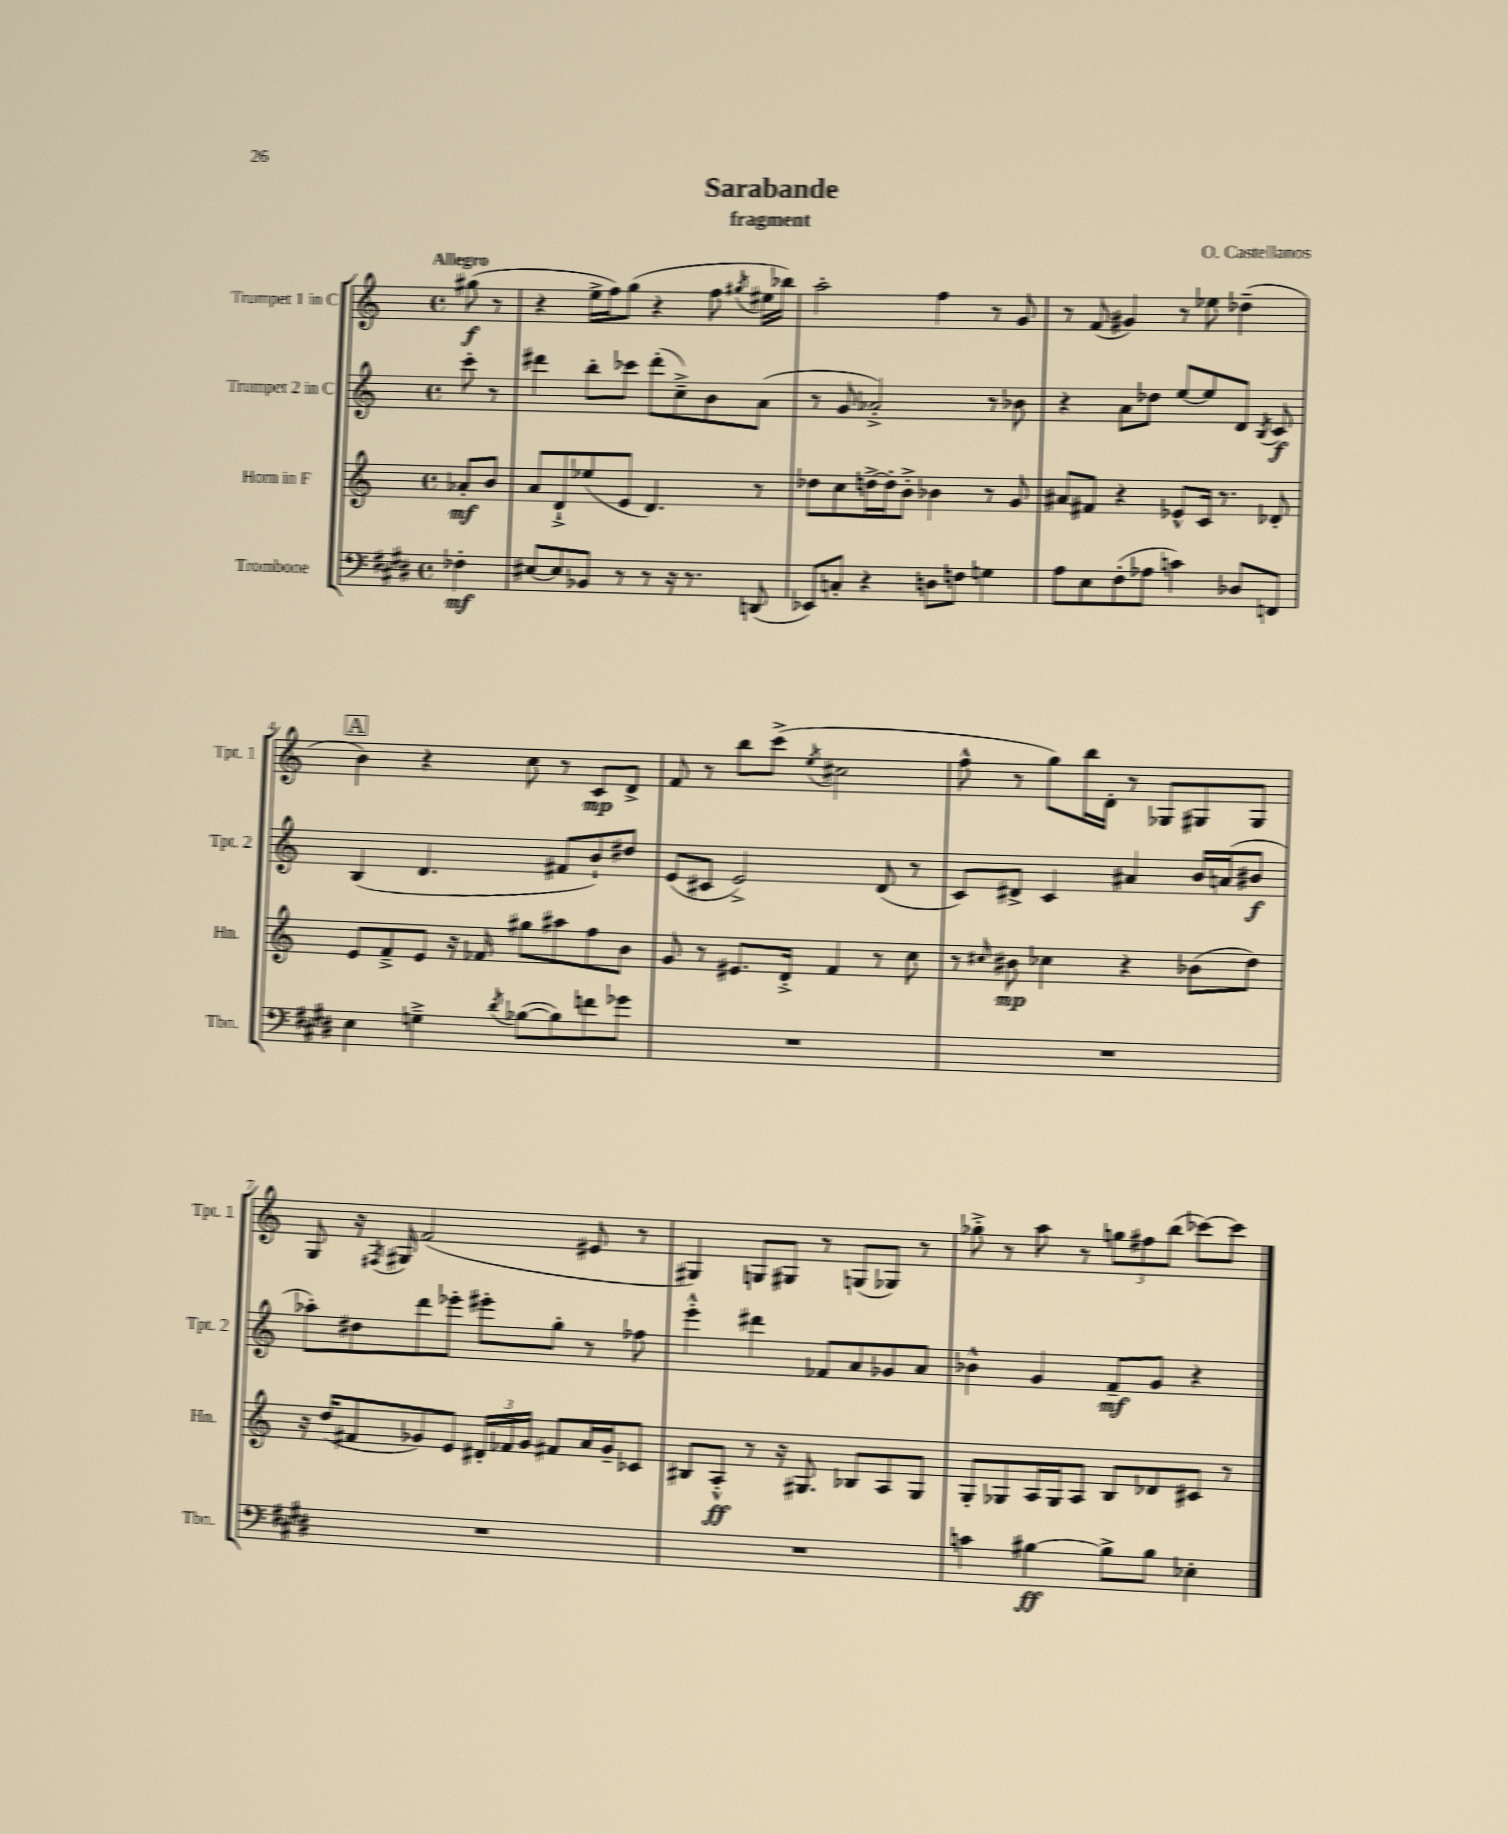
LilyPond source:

\header { title = "Sarabande" composer = "O. Castellanos" subtitle = "fragment" }
<<
\new StaffGroup <<
\new Staff = "s0" \with { instrumentName = "Trumpet 1 in C" shortInstrumentName = "Tpt. 1" } {
    \clef treble \key c \major \defaultTimeSignature \time 4/4 \partial 4 \tempo "Allegro"
    \autoBeamOff gis''8\f( r8 |
    r4 e''16[-> f''16) g''8]( r4 f''8 \acciaccatura { gis''8 } eis''16[ bes''16]) |
    a''2-. f''4 r8 g'8 |
    r8 f'8( gis'4) r8 ees''8 des''4--( |
    \mark \markup { \box "A" } b'4) r4 c''8 r8 c'8[\mp d'8]-> |
    f'8 r8 b''8[ c'''8]->( \acciaccatura { e''8 } cis''2 |
    f''8-^ r8 g''8[) b''16 d'16]-. r8 ges8[ gis8 gis8] |
    g8 r16 \acciaccatura { fis8 } gis16 f'2( eis'8 r8 |
    gis4) g8[ gis8] r8 g8[( ges8]) r8 |
    ges''8-.-> r8 a''8 r8 \tuplet 3/2 { g''8[ fis''8 b''8]( } ces'''8[~) ces'''8] \bar "|." |
}
\new Staff = "s1" \with { instrumentName = "Trumpet 2 in C" shortInstrumentName = "Tpt. 2" } {
    \clef treble \key c \major \defaultTimeSignature \time 4/4 \partial 4
    \autoBeamOff c'''8-. r8 |
    dis'''4 b''8[-. ces'''8] dis'''8[-.( c''8--->) b'8 a'8]( |
    r8 g'8 aes'2-.->) r8 bes'8 |
    r4 a'8[ des''8] e''8[~ e''8 d'8] \acciaccatura { b8 } c'8\f |
    \mark \markup { \box "A" } b4( d'4. fis'8[ b'8-!) dis''8] |
    e'8[( cis'8] e'2->) d'8( r8 |
    c'8[) dis'8]-> c'4 ais'4 b'16[ a'16( bis'8]\f |
    aes''8[-.) dis''8 d'''8 ees'''8]-. eis'''8[-. g''8]-. r8 fes''8 |
    e'''4-.-^ dis'''4 fes'8[ a'8 ges'8 a'8] |
    bes'4-^ g'4 f'8[--\mf g'8] r4 \bar "|." |
}
\new Staff = "s2" \with { instrumentName = "Horn in F" shortInstrumentName = "Hn." } {
    \clef treble \key c \major \defaultTimeSignature \time 4/4 \partial 4
    \autoBeamOff aes'8[-.\mf b'8] |
    a'8[ d'8-!-> ees''8( e'8] d'4.) r8 |
    des''8[ c''8 d''16~-> d''16-. b'8]-.-> bes'4 r8 g'8 |
    ais'8[ fis'8] r4 ees'8[-^ c'16] r8. des'8-. |
    \mark \markup { \box "A" } e'8[ f'8---> e'8] r16 fes'16 gis''8[ ais''8 f''8 b'8] |
    g'8 r8 eis'8.[ d'16]-.-> f'4 r8 c''8 |
    r8 \grace { cis''16 } bis'8\mp ces''4 r4 bes'8[( d''8]) |
    r16 d''16[( fis'8 ges'8) e'8] \tuplet 3/2 { dis'16[-. fes'16 ges'16] } fis'8[ a'16 ges'16-- ces'8] |
    bis8[ a8]-.-^\ff r8 r16 gis8. bes8[ a8 gis8] |
    g8[-. ges8 a16 ges16 a8] b8[ des'8 cis'8] r8 \bar "|." |
}
\new Staff = "s3" \with { instrumentName = "Trombone" shortInstrumentName = "Tbn." } {
    \clef bass \key e \major \defaultTimeSignature \time 4/4 \partial 4
    \autoBeamOff fes4-.\mf |
    eis8[~ eis8 bes,8] r8 r8 r16 r8. d,8( |
    ees,8[) c8]-. r4 d8[ f8] g4 |
    a8[ e8 fis8-.( aes8] c'4) des8[ f,8] |
    \mark \markup { \box "A" } e4 g4---> \acciaccatura { dis'8 } bes8[~( bes8) f'8 ges'8] |
    R1 |
    R1 |
    R1 |
    R1 |
    c'4 bis4~\ff bis8[-> bis8] ees4-. \bar "|." |
}
>>
>>
